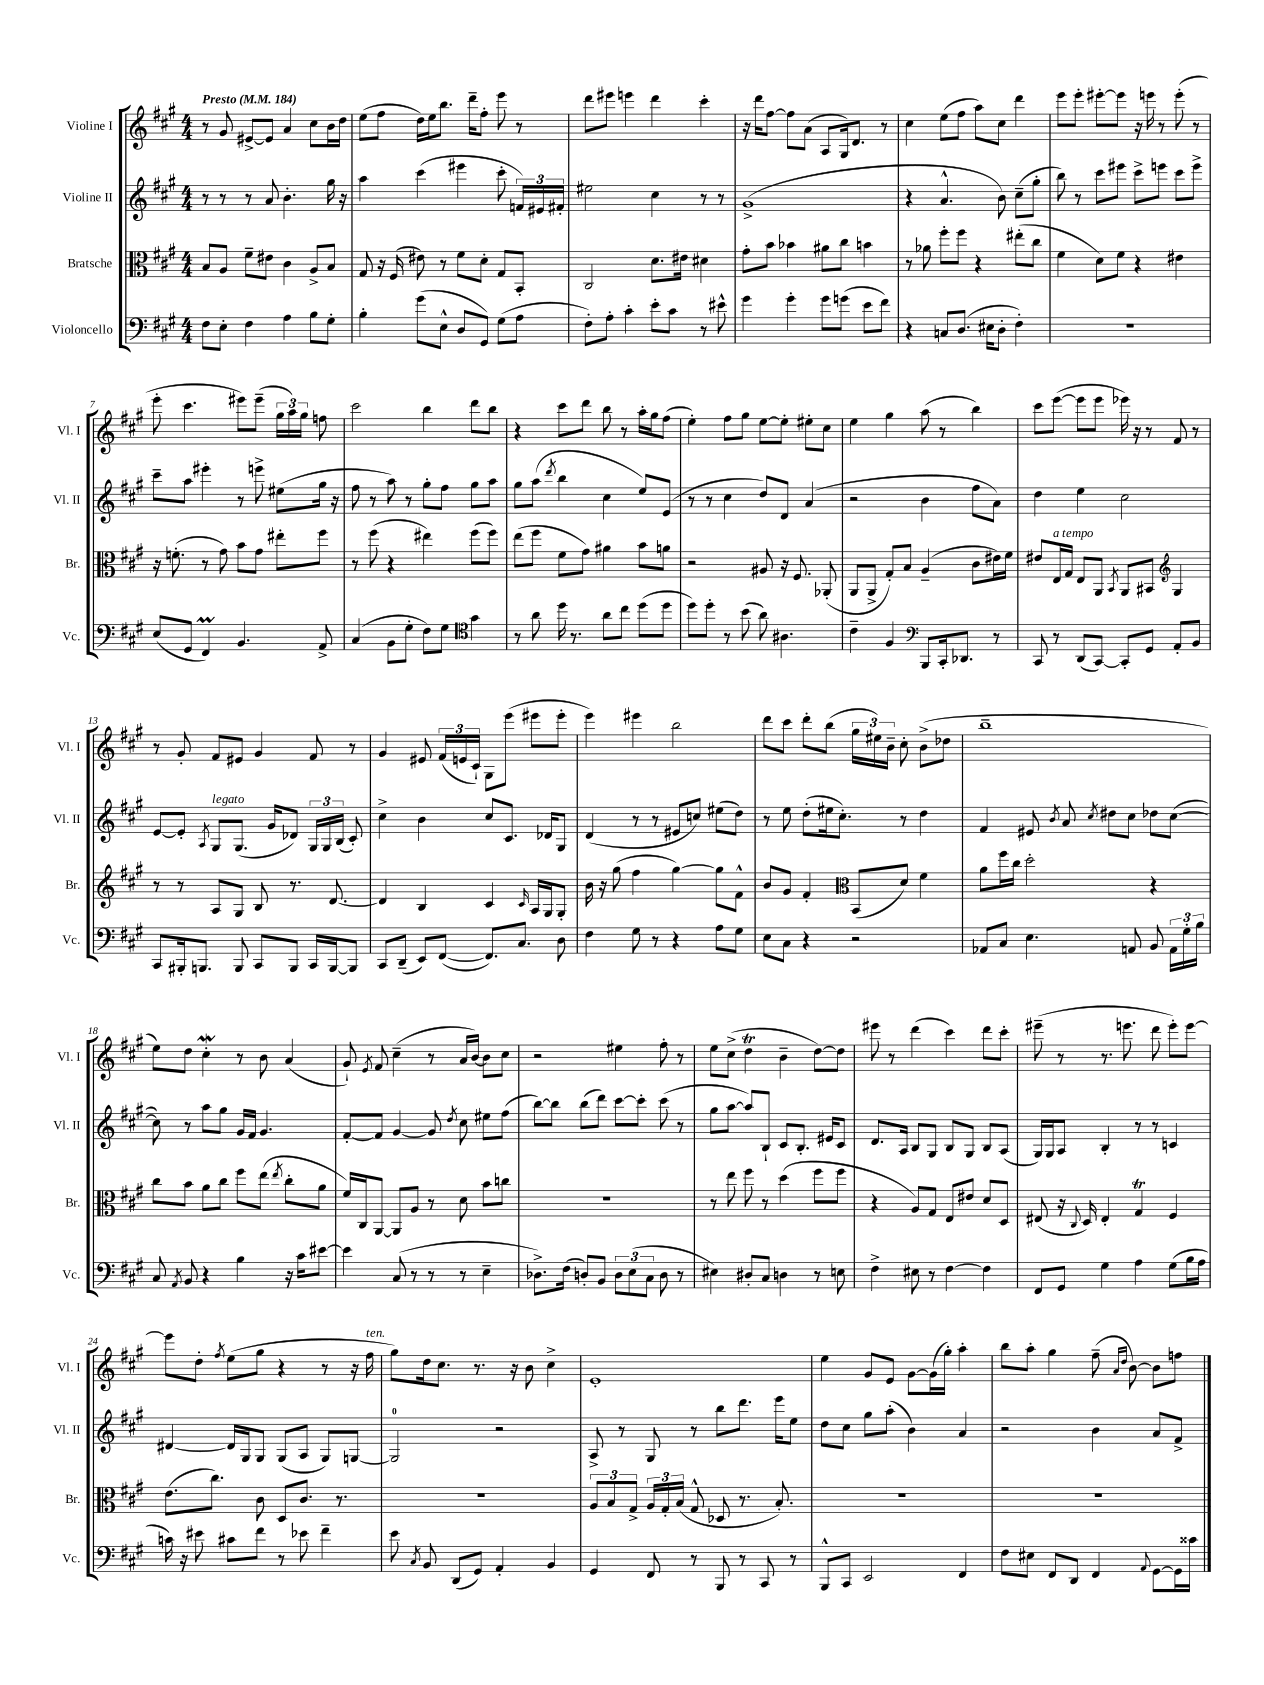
<<
\new StaffGroup <<
\new Staff = "s0" \with { instrumentName = "Violine I" shortInstrumentName = "Vl. I" } {
    \clef treble \key a \major \numericTimeSignature \time 4/4 \tempo "Presto" 4 = 184
    \autoBeamOff r8 gis'8 eis'8[~-> eis'8] a'4 cis''8[ b'16 d''16] |
    e''8[( fis''8] d''16[) e''16 b''8.] d'''16[-- fis''8]-. e'''8 r8 |
    d'''8[ eis'''8] e'''4 d'''4 cis'''4-. |
    r16 d'''16[ fis''8]~ fis''8[ a'8]( a8[ gis16) d'8.] r8 |
    cis''4 e''8[( fis''8] a''8[) cis''8] d'''4 |
    e'''8[ e'''8]-. eis'''8[~-. eis'''8] r16 e'''16 r8 e'''8-.( r8 |
    e'''8-. cis'''4. eis'''8[) eis'''8]--( \tuplet 3/2 { gis''16[ a''16) gis''16] } f''8 |
    cis'''2 b''4 d'''8[ b''8] |
    r4 cis'''8[ d'''8] b''8 r8 a''16[-. gis''16 fis''8]( |
    e''4-.) fis''8[ gis''8] e''8[~ e''8]-. eis''8[-. cis''8] |
    e''4 gis''4 a''8( r8 b''4) |
    cis'''8[ e'''8]~( e'''8[ e'''8] ees'''16) r16 r8 fis'8 r8 |
    r8 gis'8-. fis'8[ eis'8] gis'4 fis'8 r8 |
    gis'4 eis'8 \tuplet 3/2 { fis'16[( e'16 cis'16]-!) } gis8[ e'''8]( eis'''8[ eis'''8]-. |
    e'''4) eis'''4 b''2 |
    d'''8[ cis'''8] d'''8[-. b''8]( \tuplet 3/2 { gis''16[ eis''16) b'16]-- } cis''8-. b'8[->( des''8] |
    b''1-- |
    e''8[) d''8] cis''4-.\mordent r8 b'8 a'4( |
    gis'8-!) \acciaccatura { e'8 } fis'8 cis''4--( r8 a'16[ b'16]~) b'8[ cis''8] |
    r2 eis''4 fis''8-. r8 |
    e''8[ cis''8]->( d''4\trill b'4-- d''8[~) d''8] |
    eis'''8 r8 d'''4( cis'''4) d'''8[ cis'''8]-. |
    eis'''8--( r8 r8. e'''8. d'''8 e'''8[-.) e'''8]~ |
    e'''8[ d''8]-. \acciaccatura { fis''8 } e''8[( gis''8] r4 r8 r16 fis''16^\markup { \italic "ten." } |
    gis''8[) d''16 cis''8.] r8. r16 b'8 cis''4-> |
    e'1-. |
    e''4 gis'8[ e'8] gis'8[~ gis'16( gis''16]-.) a''4-. |
    b''8[ a''8]-. gis''4 fis''8--( \grace { a'16[ d''16] } b'8~) b'8[ f''8] \bar "|." |
}
\new Staff = "s1" \with { instrumentName = "Violine II" shortInstrumentName = "Vl. II" } {
    \clef treble \key a \major \numericTimeSignature \time 4/4
    \autoBeamOff r8 r8 r8 a'8 b'4.-. gis''16 r16 |
    a''4 cis'''4( eis'''4 cis'''8-. \tuplet 3/2 { f'16[) eis'16 fis'16]-. } |
    eis''2 cis''4 r8 r8 |
    gis'1->( |
    r4 a'4.-^ b'8) cis''8[--( gis''8]-. |
    b''8) r8 cis'''8[ eis'''8] cis'''8[-> e'''8] cis'''8[ e'''8]-> |
    cis'''8[-- a''8] eis'''4-. r8 e'''8-> eis''8[( gis''16] r16 |
    fis''8 r8 a''8) r8 gis''8[-. fis''8] gis''8[ a''8] |
    gis''8[ a''8]( \acciaccatura { d'''8 } b''4 cis''4 e''8[) e'8]( |
    r8 r8 cis''4 d''8[) d'8] a'4( |
    r2 b'4 fis''8[ a'8]) |
    d''4 e''4 cis''2 |
    e'8[~ e'8]-. \acciaccatura { a8 } gis8[^\markup { \italic "legato" } gis8.]( gis'16[ des'8]) \tuplet 3/2 { gis16[ gis16 b16]( } cis'8-.) |
    cis''4-> b'4 cis''8[ cis'8.] des'16[ gis8] |
    d'4( r8 r8 eis'8[ c''8]) eis''8[( d''8]) |
    r8 e''8 d''8[-.( eis''16 cis''8.]-.) r8 d''4 |
    fis'4 eis'8 \acciaccatura { b'8 } a'8 \acciaccatura { cis''8 } dis''8[ cis''8] des''8[ cis''8]~( |
    cis''8) r8 a''8[ gis''8] gis'16[ fis'16] gis'4. |
    fis'8[~-. fis'8] gis'4~ gis'8 \acciaccatura { d''8 } cis''8 eis''8[ fis''8]( |
    b''8[~) b''8] b''8[( d'''8]) cis'''8[~ cis'''8]-. cis'''8( r8 |
    gis''8[ a''8]~ a''8[) b8]-! cis'8[ b8.]-. eis'16[ cis'8] |
    d'8.[ a16] b8[ gis8] b8[ gis8] b8[ a8]( |
    gis16[) gis16 a8] b4-. r8 r8 c'4 |
    dis'4~ dis'16[ gis16 gis8] gis8[( a8] gis8[) g8]~ |
    g2-0 r2 |
    a8-> r8 gis8 r8 b''8[ d'''8.] e'''16[ e''8] |
    d''8[ cis''8] gis''8[ a''8]-.( b'4) a'4 |
    r2 b'4 a'8[ fis'8]-> \bar "|." |
}
\new Staff = "s2" \with { instrumentName = "Bratsche" shortInstrumentName = "Br." } {
    \clef alto \key a \major \numericTimeSignature \time 4/4
    \autoBeamOff b8[ a8] fis'8[-- eis'8] cis'4 a8[-> b8] |
    gis8 r16 fis16( eis'8) r8 fis'8[ d'8]-. gis8[ b,8]-. |
    cis2 d'8.[ eis'16] dis'4 |
    gis'8[-. b'8] bes'4 ais'8[ cis''8] b'4 |
    r8 aes'8 fis''8[-. fis''8] r4 eis''8[-.( cis''8] |
    fis'4 d'8[) fis'8] r4 eis'4 |
    r16 f'8.-.( r8 gis'8) b'8[ gis'8] eis''8[-. fis''8] |
    r8 fis''8( r4 eis''4) fis''8[( fis''8]) |
    e''8[( fis''8] fis'8[ gis'8]) ais'4 b'8[ a'8] |
    r2 ais8 r16 fis8. aes,8-.( |
    a,8[ a,8]-> gis8[-.) b8] a4--( cis'8[ eis'16) fis'16] |
    eis'8[ e16^\markup { \italic "a tempo" } gis16] e8[ a,8] \acciaccatura { b,8 } a,8[ bis,8] \clef treble gis4 |
    r8 r8 a8[ gis8] b8 r8. d'8.~ |
    d'4 b4 cis'4 \grace { cis'16 } a16[ gis16 gis8]-. |
    b'16 r16 gis''8( fis''4 gis''4~) gis''8[ fis'8]-^ |
    b'8[ gis'8] fis'4-. \clef alto b,8[( d'8]) fis'4 |
    a'8[ fis''16 cis''16] d''2-. r4 |
    cis''8[ b'8] a'8[ cis''8] fis''8[ e''8]( \acciaccatura { e''8 } cis''8[-. a'8] |
    fis'16[) cis16 a,8]~ a,8[ a8] r8 d'8 b'8[ c''8] |
    R1 |
    r8 e''8 fis''8 r8 d''4( fis''8[ fis''8] |
    r4 a8[) gis8] e8[ eis'8] d'8[ d8] |
    eis8( r16 \appoggiatura { cis8 } d16) eis4-. gis4\trill fis4 |
    e'8.[( cis''8.]) cis'8 d8[ cis'8.] r8. |
    R1 |
    \tuplet 3/2 { a8[ b8 gis8]-> } \tuplet 3/2 { a16[ gis16-. b16]( } gis8-^ des8 r8. b8.-.) |
    R1 |
    R1 \bar "|." |
}
\new Staff = "s3" \with { instrumentName = "Violoncello" shortInstrumentName = "Vc." } {
    \clef bass \key a \major \numericTimeSignature \time 4/4
    \autoBeamOff fis8[ e8]-. fis4 a4 b8[ gis8]-. |
    b4-. gis'8[( e8]-^ d8[ gis,8]) gis8[( a8] |
    fis8[-.) a8]-. cis'4-. e'8[-. cis'8] r8 eis'8-^ |
    gis'4 gis'4-. gis'8[ g'8]( e'8[ fis'8]) |
    r4 c8[ d8.]( eis16[ d8]-. fis4-.) |
    r1 |
    e8[( gis,8] fis,4\prall) b,4. a,8-> |
    cis4( b,8[ gis8]-. fis8[) gis8] \clef tenor gis'4 |
    r8 a'8 d''16 r8. a'8[ cis''8] d''8[( d''8] |
    d''8[) d''8]-. r8 b'8( a'8) ais4. |
    cis'4-- fis4 \clef bass b,,8[ cis,16-. des,8.] r8 |
    cis,8 r8 d,8[( cis,8]~) cis,8[-. gis,8] a,8[-. b,8] |
    cis,8[ bis,,16-. b,,8.] b,,8 cis,8[ b,,8] cis,16[ b,,16~ b,,8] |
    cis,8[ d,8]--( e,8[) fis,8]~( fis,8.[) cis8.] d8 |
    fis4 gis8 r8 r4 a8[ gis8] |
    e8[ cis8] r4 r2 |
    aes,8[ cis8] e4. a,8 b,8 \tuplet 3/2 { a,16[ gis16-. b16] } |
    cis8 \acciaccatura { a,8 } b,8 r4 b4 r16 cis'16[ eis'8]~ |
    eis'4 cis8( r8 r8 r8 e4-- |
    des8.[->) fis16]( d8[-.) b,8] \tuplet 3/2 { d8[ e8( cis8] } d8 r8 |
    eis4) dis8[-. cis8] d4 r8 e8 |
    fis4-> eis8 r8 fis4~ fis4 |
    fis,8[ gis,8] gis4 a4 gis8[( b16 a16] |
    c'16) r16 eis'8 cis'8[ fis'8] r8 ees'8 fis'4-- |
    e'8 \acciaccatura { cis8 } b,8 d,8[( gis,8]) a,4-. b,4 |
    gis,4 fis,8 r8 b,,8 r8 cis,8 r8 |
    b,,8[-^ cis,8] e,2 fis,4 |
    fis8[ eis8] fis,8[ d,8] fis,4 \appoggiatura { a,8 } gis,8[~ gis,16 cisis'16] \bar "|." |
}
>>
>>
